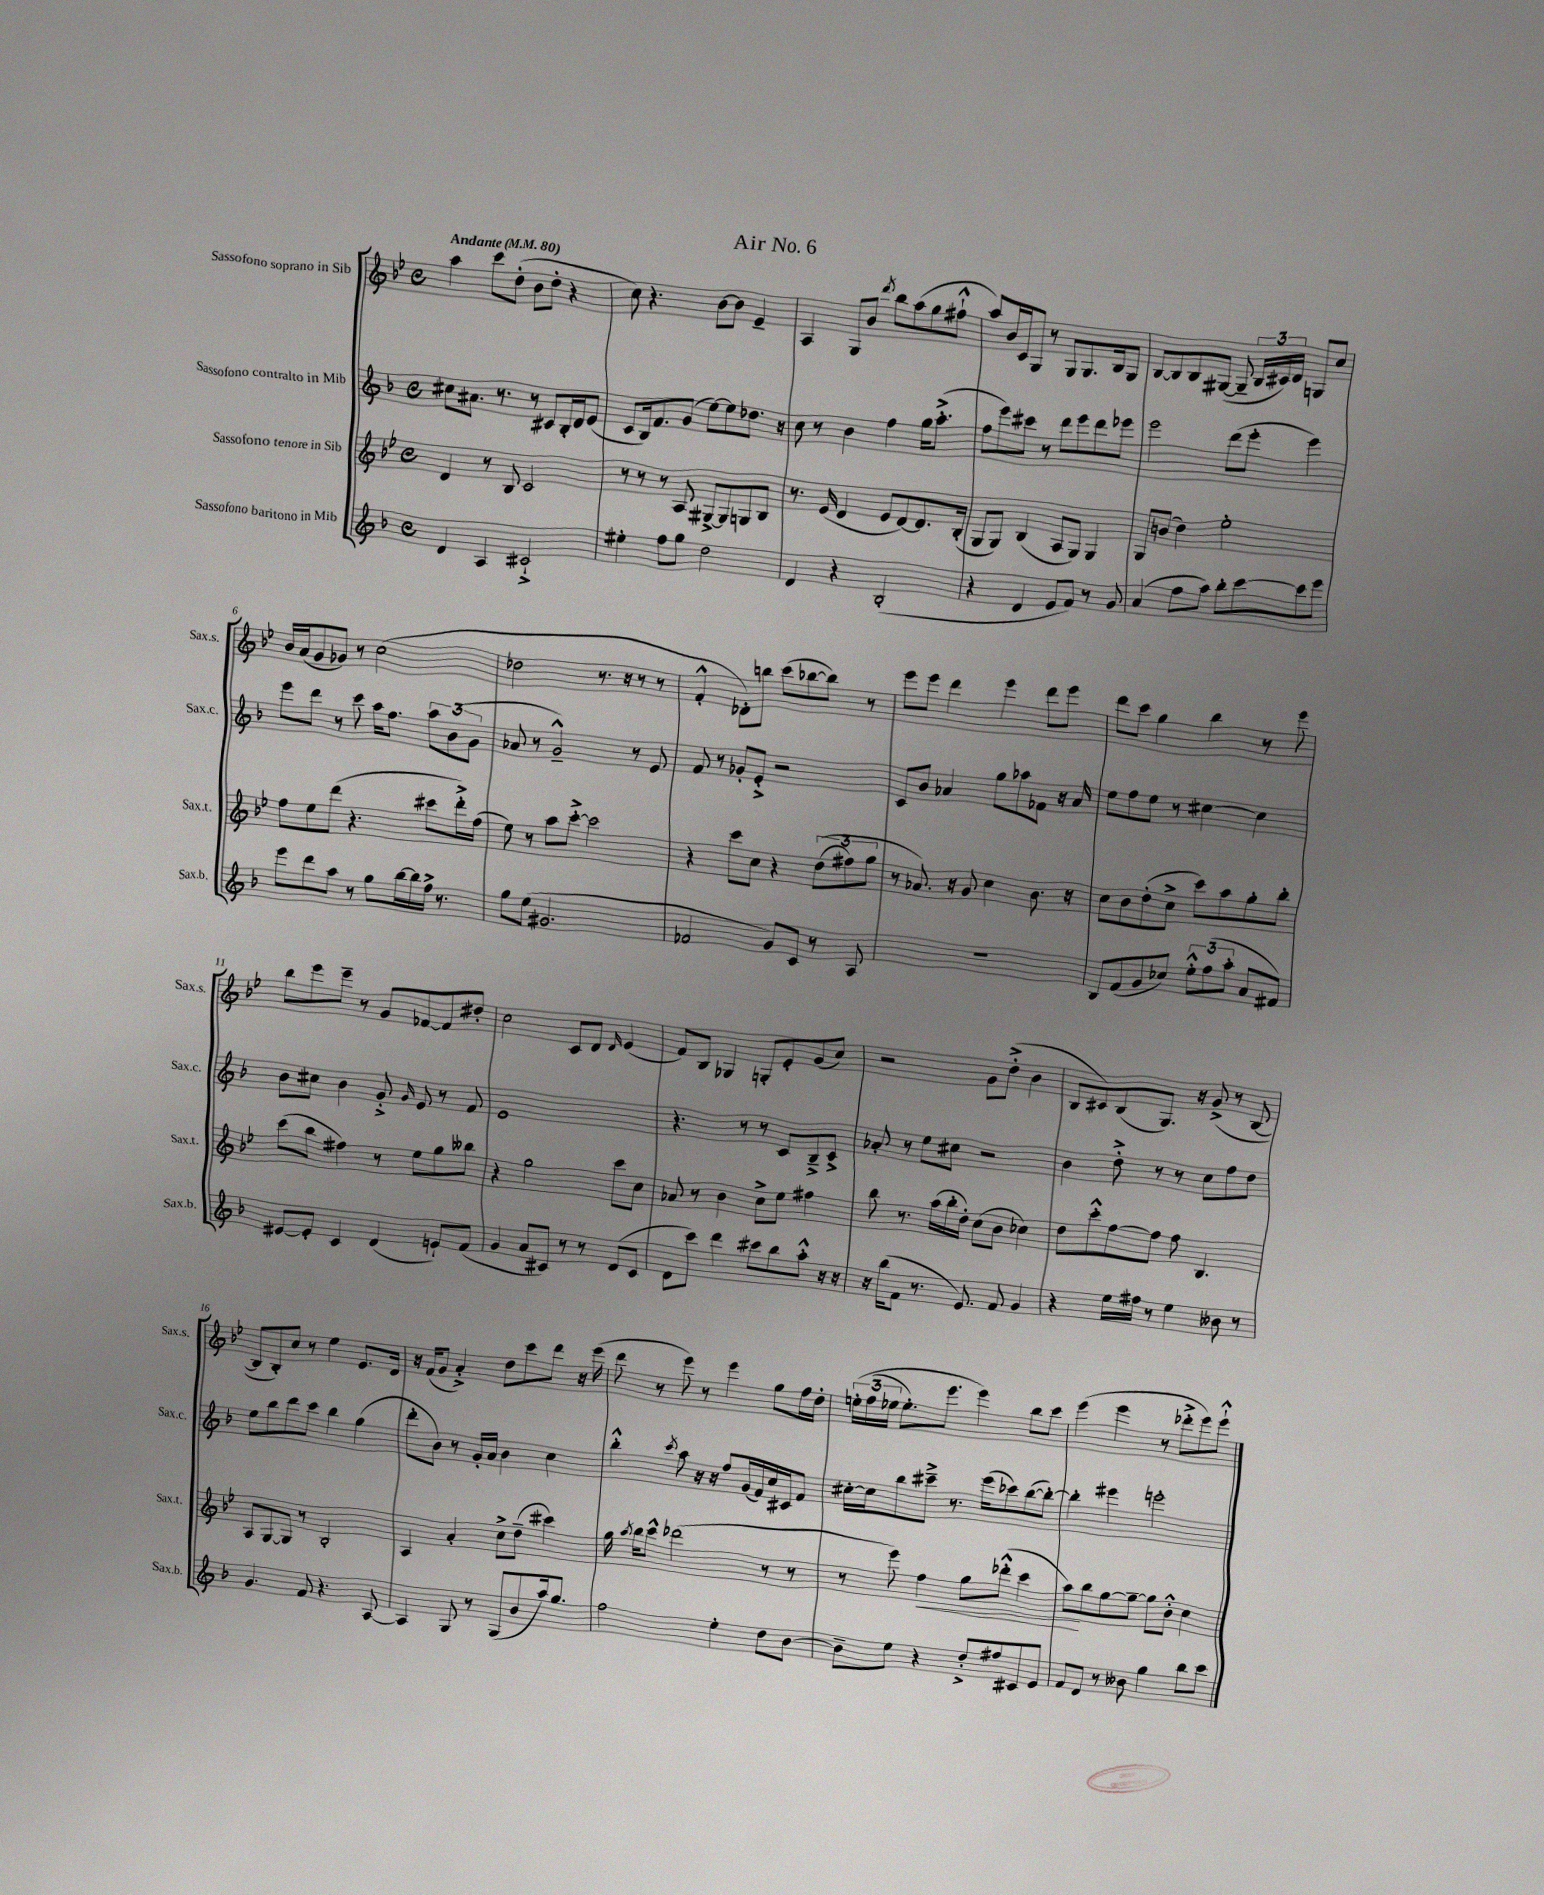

**kern	**kern	**dynam	**kern	**kern
*part4	*part3	*part3	*part2	*part1
*staff4	*staff3	*staff3	*staff2	*staff1
*I"Sassofono baritono in Mib	*I"Sassofono tenore in Sib	*	*I"Sassofono contralto in Mib	*I"Sassofono soprano in Sib
*I'Sax.b.	*I'Sax.t.	*	*I'Sax.c.	*I'Sax.s.
*clefG2	*clefG2	*	*clefG2	*clefG2
*k[b-]	*k[b-e-]	*	*k[b-]	*k[b-e-]
*M4/4	*M4/4	*	*M4/4	*M4/4
*met(c)	*met(c)	*	*met(c)	*met(c)
*MM80	*MM80	*	*MM80	*MM80
=1	=1	=1	=1	=1
!	!	!	!	!LO:TX:a:B:t=Andante
4d/	4d/	.	8cc#X\L	4aa\
.	.	.	8.a#X\J	.
4A/	8r	.	.	8ccc\L
.	.	.	8.r	.
.	8B-/	.	.	(8dd'\J
2c#X`^/	2c/	.	8r	8b-\L
.	.	.	8c#X/L	8dd'\J
.	.	.	16B-'/L	4r
.	.	.	16d/J	.
.	.	.	(8e/J	.
=2	=2	=2	=2	=2
4ee#X'\	8r	.	8c/L	8cc\)
.	8r	.	16B-/k)	4.r
.	.	.	8.f/	.
8ff\L	8r	.	.	.
8gg\J	8A/	.	(8g/J	.
2dd\	[8G#X^/L	.	[8ee\L)	[8b-\L
.	8G#/]	.	8ee\]	8b-\J]
.	8Gn/	.	8.dd-X\J	4e-~/
.	8B-/J	.	.	.
.	.	.	16r	.
=3	=3	=3	=3	=3
4d/	8.r	.	8cc\	4A/
.	.	.	8r	.
.	(16e-/	.	.	.
4r	4d/	.	4b-\	8G/L
.	.	.	.	8b-/J
.	.	.	.	8qddd/
(2B-'/	8e-/L	.	4ff\	8bb-\L
.	[8d/)	.	.	(8aa\
.	8.d/]	.	16gg\KL	8gg\
.	.	.	(8.aa'^\J	.
.	.	.	.	8ff#X`^^\J
.	(16B-'/Jk	.	.	.
=4	=4	=4	=4	=4
4r	8G/L	.	8ff\L	8aa/L)
.	8G/J)	.	8eee\)	16b-/L
.	.	.	.	16c/J
4d/	(4B-/	.	8ccc#X\J	8G/J
.	.	.	8r	8r
8e/L	8A/L	.	8ddd\L	8G/L
8f/J)	8G/J)	.	8eee\	8.G/
8r	4G/	.	8ddd\	.
.	.	.	.	16B-/k
8g/	.	.	8eee-X\J	8G/J
=5	=5	=5	=5	=5
(4a/	8G/L	.	2eee\	[8B-/L
.	(8bn/J	.	.	8B-/]
8ff\L	4dd\)	.	.	8B-/
8aa\J)	.	.	.	([8G#X/J
8bb-'\L	2ee-'\	.	(8ddd\L	8G#~/]
[8ccc\	.	.	8eee'\J	24B-/LL
.	.	.	.	24c#X/)
.	.	.	.	24d/JJ
8ccc\]	.	.	4eee\)	8Gn/L
8eee\J	.	.	.	8cc/J
!!LO:LB:g=z
=6	=6	=6	=6	=6
8eee\L	8ff\L	.	8eee\L	16b-/LL
.	.	.	.	(16a/J
8ddd\	8ee-\	.	8ddd\J	8g/
8aa\J	(8ddd\J	.	8r	8g-X/J)
8r	4.r	.	8ccc\	8r
8gg\L	.	.	16aa\KL	(2cc\
.	.	.	8.ff\J	.
[16bb-\L	.	.	.	.
16bb-\]	.	.	.	.
16ff^\JJ	8ccc#X\L	.	12aa\L	.
8.r	.	.	.	.
.	.	.	(12b-\	.
.	16ddd'^\L)	.	.	.
.	.	.	12g\J	.
.	(16ff\JJ	.	.	.
=7	=7	=7	=7	=7
8gg\L	8ee-\)	.	8a-X/	2dd-X\
(8ee\J	8r	.	8r	.
2.g#X/	8aa\L	.	2g~^^/)	.
.	[8ccc'^\J	.	.	.
.	2ccc\]	.	.	8.r
.	.	.	.	16r
.	.	.	8r	8r
.	.	.	8e/	8r
=8	=8	=8	=8	=8
2f-X/	4r	.	8f/	4f'^^/
.	.	.	8r	.
.	8ccc\L	.	8g-X'/L	8d-X'\L)
.	8cc\J	.	8e'^/J	8bbn\J
8g/L)	4r	.	2r	(8ccc\L
8c/J	.	.	.	[8bb-X\
8r	((12dd\L	.	.	8bb-\J])
.	12ff#X\)	.	.	.
8A/	.	.	.	8r
.	12gg\J	.	.	.
=9	=9	=9	=9	=9
1r	8r	.	8c/L	8eee-\L
.	8.a-X/)	.	8b-/J	8eee-\J
.	.	.	4a-X/	4ddd\
.	16r	.	.	.
.	8g/	.	.	.
.	4cc\	.	8gg\L	4eee-\
.	.	.	8aa-X\	.
.	8.b-\	.	8f-X\J	8ddd\L
.	.	.	16r	8eee-\J
.	16r	.	16a-/	.
=10	=10	=10	=10	=10
8B-/L	8cc\L	.	8ee\L	8ddd\L
(8f/	8b-\	.	8ff\	8ccc\J
8g/	(8dd'\	.	8ee\J	4gg\
8cc-X/J)	8cc^\J	.	8r	.
12ee'^^\L	8ccc\L)	.	[4cc#X\	4bb-\
(12ff\	.	.	.	.
.	8aa\	.	.	.
12aa'\J	.	.	.	.
8a/L	8gg'\	.	4cc#\]	8r
8f#X/J)	8bb-'\J	.	.	8eee-\
!!LO:LB:g=z
=11	=11	=11	=11	=11
[8e#X/L	(8ccc\L	.	8b-\L	8bb-\L
8e#'/J]	8bb-\J	.	8cc#X\J	8eee-\
4c/	4ff#X\)	.	4b-\	8eee-~\J
.	.	.	.	8r
(4d/	8r	.	8g'^/	8g/L
.	.	.	16qqg/	.
.	8ee-\L	.	8e/	[8f-X/
8en`/L)	8gg\	.	8r	8f-/]
(8f/J	8bb--X\J	.	8f/	8dd#X'/J
=12	=12	=12	=12	=12
4g/	4r	.	1e	2cc\
8a/L	2gg\	.	.	.
8c#X/J)	.	.	.	.
8r	.	.	.	8c/L
8r	.	.	.	8d/J
.	.	.	.	16qqd/
(8d/L	8ccc\L	.	.	(4e-/
8c#/J	8cc\J	.	.	.
=13	=13	=13	=13	=13
8d\L	8a-X/	.	4.r	8f/L)
8ccc\J)	8r	.	.	8B-/J
4ddd\	4b-\	.	.	4G-X/
.	.	.	8r	.
8ccc#X\L	8cc^\L	.	8r	8Gn'/L
8bb-\	8ee-\J	.	8c/L	8e-'/
8aa'^^\J	4ff#X\	.	8B-~^/	(8g/
16r	.	.	8c^/J	8cc/J)
16r	.	.	.	.
=14	=14	=14	=14	=14
16r	8bb-\	.	8a-X'/	2r
(16bb-\KL	.	.	.	.
8f\J	8.r	.	8r	.
8.r	.	.	8ee\L	.
.	(16aa\LL	.	.	.
.	16bb-'\	.	8cc#X\J	.
8.e/)	16dd'\JJ)	.	.	.
.	(8cc\L	.	2r	8g\L
8f/	8b-\J	.	.	(8dd'^\J
4g/	4cc-X\)	.	.	4b-\
=15	=15	=15	=15	=15
4r	8dd\L	.	4b-\	8B-/L
.	8ccc'^^\	.	.	8c#X/)
16ee\LL	[8ff\	.	8dd'^\	(8B-/
16ff#X\JJ	.	.	.	.
8r	8ff\J]	.	8r	8.G/J)
4ee\	8ff\	.	8r	.
.	.	.	.	16r
.	4.B-/	.	8cc\L	(8g^/
8b--X\	.	.	8ff\	8r
8r	.	.	8dd\J	[8B-/
!!LO:LB:g=z
=16	=16	=16	=16	=16
4.g/	8A/L	.	8ee\L	8B-/L]
.	[8G/	.	8bb-\	8B-'/)
.	8G/J]	.	8ddd\	8cc/J
8f/	8r	.	8ccc\J	8r
4.r	2B-'/	.	4bb-\	4ee-\
.	.	.	(4gg\	8.e-/L
[8A/	.	.	.	.
.	.	.	.	16d/Jk
=17	=17	=17	=17	=17
4A/]	4A/	.	8ddd'\L	16r
.	.	.	.	(16f/KL
.	.	.	8b-\J)	8g/J
8G/	4a'/	.	8r	4a'^/)
8r	.	.	16g'/LL	.
.	.	.	16a/JJ	.
(8G/L	8cc^\L	.	4b-\	8dd\L
8b-/	(8dd~\J	.	.	8ccc\
16aa/k)	4ccc#X\)	.	4cc\	8ddd\J
8.gg/J	.	.	.	.
.	.	.	.	16r
.	.	.	.	(16eee-\
=18	=18	=18	=18	=18
2ff\	16gg\	.	4bb-'^^\	8ddd\
.	8qaa/	.	.	.
.	16bb-\KL	.	.	.
.	8ccc^^\J	.	.	8r
.	.	.	8qccc/	.
.	(2ddd-X\	.	8aa\	8eee-\)
.	.	.	16r	8r
.	.	.	16r	.
4ee'\	.	.	8ff/L	4eee-\
.	.	.	(16g/L	.
.	.	.	16f/)	.
8dd\L	8r	.	16cc/	8gg\L
.	.	.	16c#X/J	.
[8b-\J	8r	.	8f/J	16ff\L
.	.	.	.	16dd'\JJ
=19	=19	=19	=19	=19
8b-~\L]	8r	.	[16cc#X'\LL	(24een'\LL
.	.	.	.	(24ff\
.	.	.	16cc#\J]	.
.	.	.	.	24ee-X\JJ
8ee\J	8eee-\)	.	8bb-\	8.ee-'\L)
!	!	!LO:HP:b	!	!
4r	4ff\	<	8ccc#X~^\J	.
.	.	.	.	8.eee-\J
.	.	.	8.r	.
8dd'^/L	8gg\L	.	.	4eee-\)
.	.	.	(16eee\KL	.
8ff#X/	(8ddd-X'^^\J	.	8ccc-X\)	.
8c#X/	4ccc\	.	([8bb-\	8bb-\L
8e/J	.	.	8bb-'\J_)	8ccc\J
=20	=20	=20	=20	=20
8f/L	8aa\L)	.	4bb-'\]	(4eee-\
8d/J	8bb-\	[	.	.
8r	[8gg\	.	4eee#X\	4eee-\
8b--X\	8gg~\J_	.	.	.
4gg\	8gg\L]	.	2eeen'\	8r
.	8b-'^^\J	.	.	8ddd-X'^\L
8bb-\L	4cc\	.	.	8eee-\)
8ccc\J	.	.	.	8eee-`^^\J
==	==	==	==	==
*-	*-	*-	*-	*-
